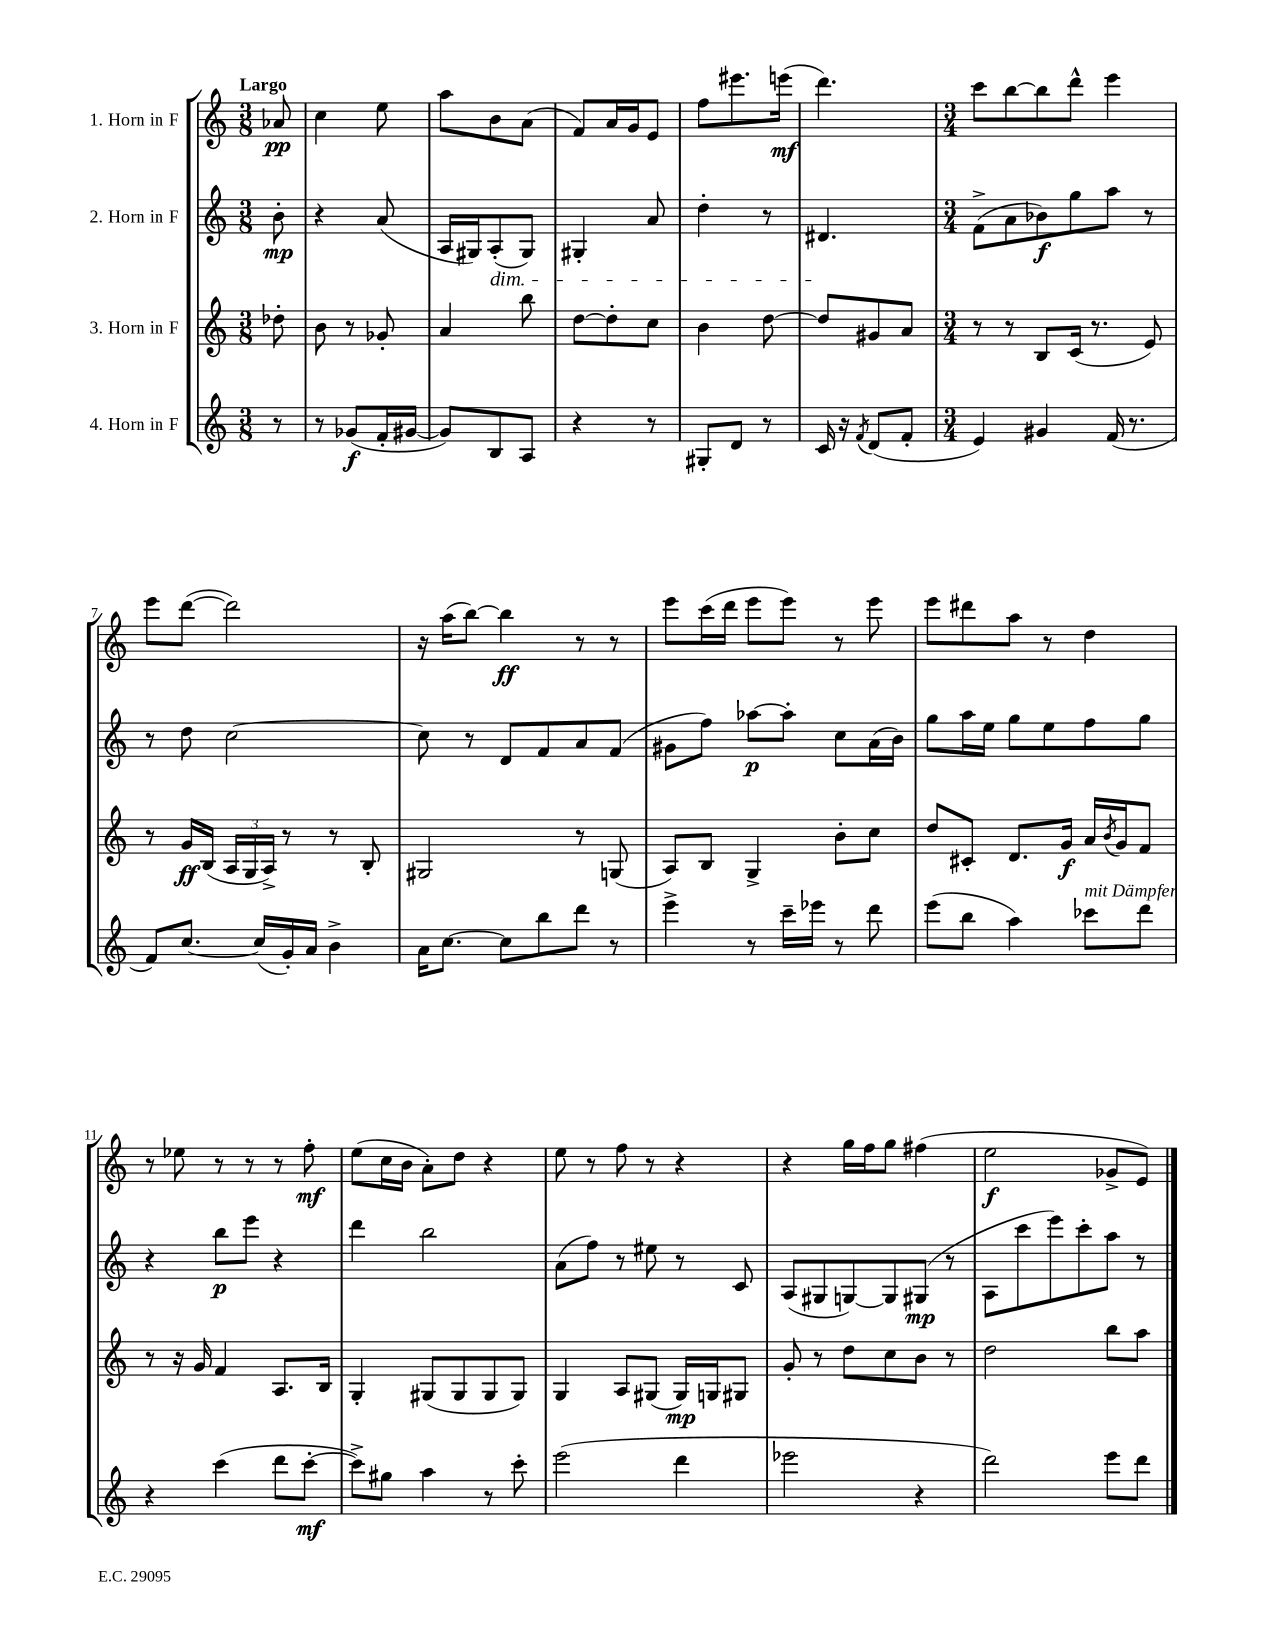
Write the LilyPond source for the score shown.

<<
\new StaffGroup <<
\new Staff = "s0" \with { instrumentName = "1. Horn in F" } {
    \clef treble \key c \major \numericTimeSignature \time 3/8 \partial 8 \tempo "Largo"
    aes'8\pp |
    c''4 e''8 |
    a''8 b'8 a'8( |
    f'8) a'16 g'16 e'8 |
    f''8 eis'''8. e'''16\mf( |
    d'''4.) |
    \numericTimeSignature \time 3/4 c'''8 b''8~ b''8 d'''8-^ e'''4 |
    e'''8 d'''8~( d'''2) |
    r16 a''16( b''8~) b''4\ff r8 r8 |
    e'''8 c'''16( d'''16 e'''8 e'''8) r8 e'''8 |
    e'''8 dis'''8 a''8 r8 d''4 |
    r8 ees''8 r8 r8 r8 f''8-.\mf |
    e''8( c''16 b'16 a'8-.) d''8 r4 |
    e''8 r8 f''8 r8 r4 |
    r4 g''16 f''16 g''8 fis''4( |
    e''2\f ges'8-> e'8) \bar "|." |
}
\new Staff = "s1" \with { instrumentName = "2. Horn in F" } {
    \clef treble \key c \major \numericTimeSignature \time 3/8 \partial 8
    b'8-.\mp |
    r4 a'8( |
    a16 gis16) a8-.\dim( gis8) |
    gis4-. a'8 |
    d''4-. r8 |
    dis'4.\! |
    \numericTimeSignature \time 3/4 f'8->( a'8 bes'8\f) g''8 a''8 r8 |
    r8 d''8 c''2~ |
    c''8 r8 d'8 f'8 a'8 f'8( |
    gis'8 f''8) aes''8~\p aes''8-. c''8 a'16( b'16) |
    g''8 a''16 e''16 g''8 e''8 f''8 g''8 |
    r4 b''8\p e'''8 r4 |
    d'''4 b''2 |
    a'8( f''8) r8 eis''8 r8 c'8 |
    a8( gis8 g8~) g8 gis8\mp( r8 |
    a8 c'''8 e'''8) c'''8-. a''8 r8 \bar "|." |
}
\new Staff = "s2" \with { instrumentName = "3. Horn in F" } {
    \clef treble \key c \major \numericTimeSignature \time 3/8 \partial 8
    des''8-. |
    b'8 r8 ges'8-. |
    a'4 b''8 |
    d''8~ d''8-. c''8 |
    b'4 d''8~ |
    d''8 gis'8 a'8 |
    \numericTimeSignature \time 3/4 r8 r8 b8 c'16( r8. e'8) |
    r8 g'16\ff b16( \tuplet 3/2 { a16 g16 a16->) } r8 r8 b8-. |
    gis2 r8 g8( |
    a8) b8 g4-> b'8-. c''8 |
    d''8 cis'8-. d'8. g'16\f a'16 \acciaccatura { b'8 } g'16 f'8 |
    r8 r16 g'16 f'4 a8. b16 |
    g4-. gis8( gis8 gis8 gis8) |
    g4 a8 gis8( gis16\mp) g16 gis8 |
    g'8-. r8 d''8 c''8 b'8 r8 |
    d''2 b''8 a''8 \bar "|." |
}
\new Staff = "s3" \with { instrumentName = "4. Horn in F" } {
    \clef treble \key c \major \numericTimeSignature \time 3/8 \partial 8
    r8 |
    r8 ges'8\f( f'16-. gis'16~ |
    gis'8) b8 a8 |
    r4 r8 |
    gis8-. d'8 r8 |
    c'16 r16 \acciaccatura { f'8 } d'8( f'8-. |
    \numericTimeSignature \time 3/4 e'4) gis'4 f'16( r8. |
    f'8) c''8.~ c''16( g'16-.) a'16 b'4-> |
    a'16 c''8.~ c''8 b''8 d'''8 r8 |
    e'''4-> r8 c'''16-- ees'''16 r8 d'''8 |
    e'''8( b''8 a''4) ces'''8^\markup { \italic "mit Dämpfer" } d'''8 |
    r4 c'''4( d'''8 c'''8~-.\mf |
    c'''8->) gis''8 a''4 r8 c'''8-. |
    e'''2( d'''4 |
    ees'''2 r4 |
    d'''2) e'''8 d'''8 \bar "|." |
}
>>
>>
